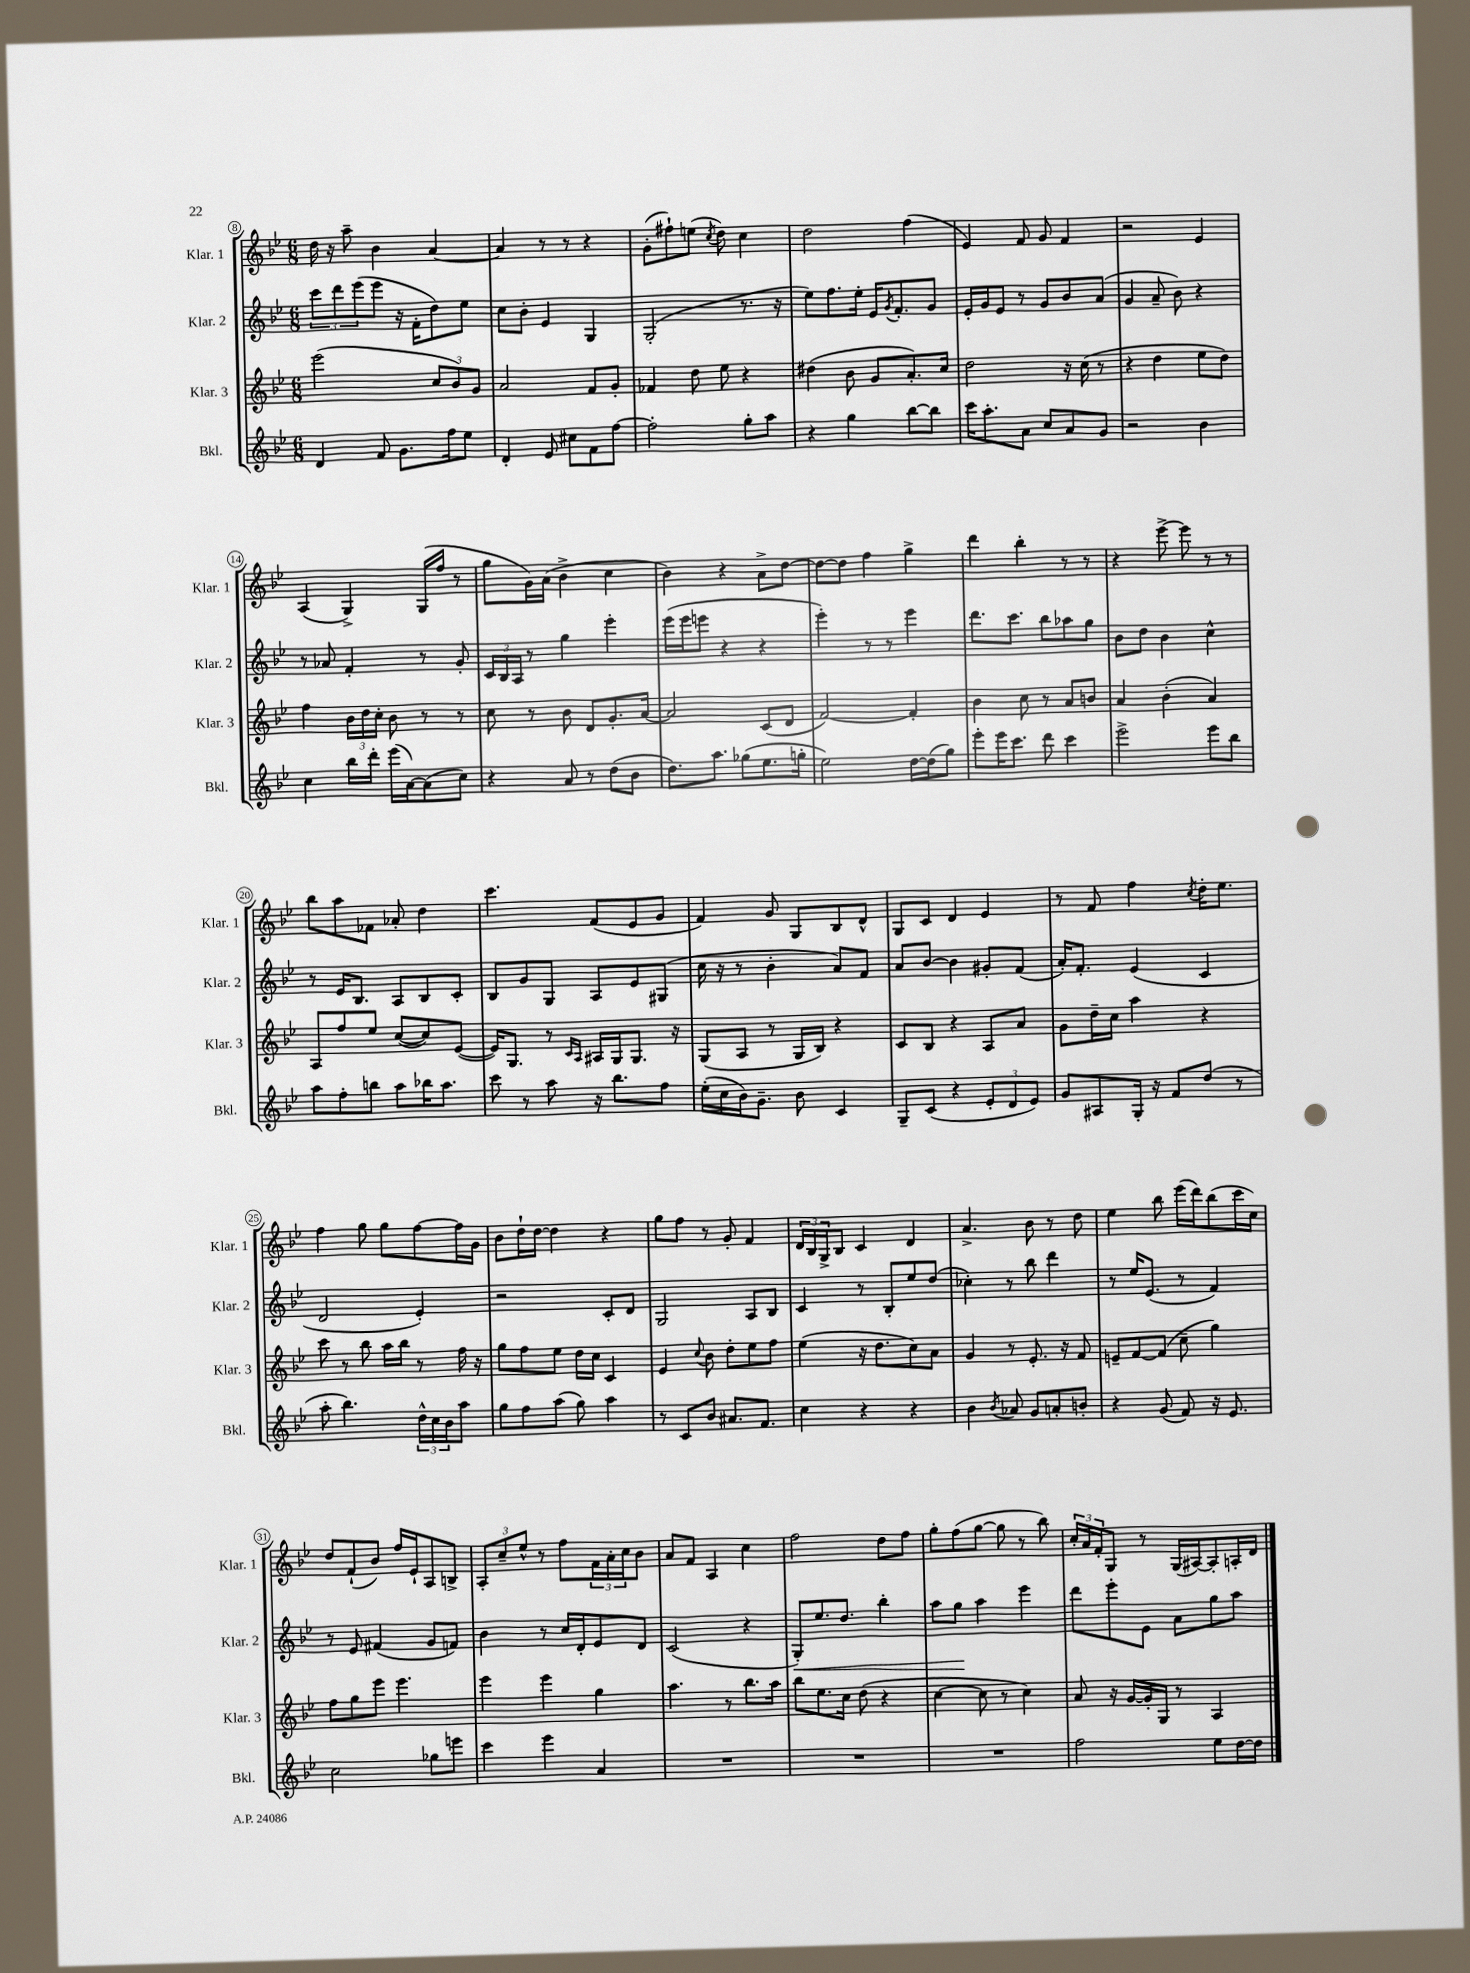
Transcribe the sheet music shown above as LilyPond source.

<<
\new StaffGroup <<
\new Staff = "s0" \with { instrumentName = "Klar. 1" shortInstrumentName = "Klar. 1" } {
    \clef treble \key bes \major \numericTimeSignature \time 6/8
    d''16 r16 a''8-- bes'4 a'4~ |
    a'4 r8 r8 r4 |
    g'8-.( fis''8-!) e''8( \acciaccatura { c''8 } d''8) c''4 |
    d''2 f''4( |
    ees'4) f'8 g'8 f'4 |
    r2 ees'4 |
    a4( g4->) g16( f''16 r8 |
    g''8 g'16) a'16( bes'4-> c''4 |
    bes'4) r4 a'8-> d''8~ |
    d''8~ d''8 f''4 g''4-> |
    d'''4 bes''4-. r8 r8 |
    r4 ees'''8~-> ees'''8 r8 r8 |
    bes''8 a''8 fes'8 aes'8-. d''4 |
    c'''4. f'8( ees'8 g'8 |
    f'4) g'8 g8 bes8 d'8-^ |
    g8 c'8 d'4 ees'4 |
    r8 f'8 f''4 \acciaccatura { c''8 } d''16-. ees''8. |
    f''4 g''8 g''8 f''8~ f''16 g'16 |
    bes'8 d''16-! d''16~ d''4 r4 |
    g''8 f''8 r8 g'8-. f'4 |
    \tuplet 3/2 { d'16 bes16 g16-> } bes8 c'4 d'4 |
    a'4.-> bes'8 r8 d''8 |
    ees''4 bes''8 ees'''16( d'''16) bes''8( c'''16 c''16) |
    d''8 f'8-!( bes'8) f''16 ees'16-! a8 b8-> |
    \tuplet 3/2 { a8-. c''8-- ees''8-^ } r8 f''8 \tuplet 3/2 { f'16 a'16-. c''16 } bes'8 |
    a'8 f'8 a4 c''4 |
    f''2 d''8 f''8 |
    g''8-. f''8( g''8~ g''8 r8 bes''8) |
    \tuplet 3/2 { c''16-. a'16 f'16-. } g8 r8 g16( ais16~) ais8-. a16-. d'16 \bar "|." |
}
\new Staff = "s1" \with { instrumentName = "Klar. 2" shortInstrumentName = "Klar. 2" } {
    \clef treble \key bes \major \numericTimeSignature \time 6/8
    \tuplet 3/2 { c'''8 d'''8 ees'''8( } ees'''8 r16 f'16-. d''8) ees''8 |
    c''8 bes'8-. ees'4 g4 |
    g2-.( r8. r16 |
    ees''8) f''8. ees''16-. ees'16 \acciaccatura { g'8 } f'8.-. g'8 |
    ees'16-. g'16 ees'8 r8 g'8 bes'8 a'8( |
    g'4 a'8-- bes'8) r4 |
    r8 aes'8 f'4-. r8 g'8-. |
    \tuplet 3/2 { c'16 bes16 a16 } r8 g''4 ees'''4-. |
    ees'''16( ees'''16 e'''8 r4 r4 |
    ees'''4-.) r8 r8 ees'''4 |
    d'''8. c'''8. bes''8 aes''8 g''8 |
    bes'8 d''8 bes'4 c''4-^ |
    r8 ees'16 bes8. a8 bes8 c'8-. |
    bes8 g'8 g8 a8 ees'8 gis8( |
    c''16 r16 r8 bes'4-. a'8) f'8 |
    a'8 bes'8~ bes'4 gis'8-. f'8( |
    a'16-.) f'8.-. ees'4( c'4 |
    d'2 ees'4-.) |
    r2 c'8-. d'8 |
    g2 a8 bes8 |
    c'4 r8 bes8-. ees''8 d''8( |
    ces''4-.) r8 bes''8 d'''4 |
    r8 ees''16 ees'8.( r8 f'4) |
    r8 ees'8 fis'4( g'8 f'8) |
    bes'4 r8 c''16 d'16-. ees'8 d'8 |
    c'2( r4 |
    g8-.\<) ees''8. d''8. bes''4-. |
    a''8 g''8\! a''4 ees'''4 |
    d'''8 ees'''8-. ees'8 a'8 g''8 a''8 \bar "|." |
}
\new Staff = "s2" \with { instrumentName = "Klar. 3" shortInstrumentName = "Klar. 3" } {
    \clef treble \key bes \major \numericTimeSignature \time 6/8
    ees'''2( \tuplet 3/2 { c''8 bes'8) g'8 } |
    a'2 f'8 g'8-. |
    fes'4 d''8 ees''8 r4 |
    dis''4( bes'8 g'8 a'8.-.) c''16 |
    d''2 r16 c''16( r8 |
    r4 d''4 ees''8 d''8) |
    f''4 \tuplet 3/2 { bes'16 d''16 c''16-. } bes'8 r8 r8 |
    c''8 r8 bes'8 d'8 g'8.-. a'16~ |
    a'2 c'8( d'8 |
    f'2~) f'4-. |
    bes'4 c''8 r8 a'8 b'8 |
    a'4 bes'4-.( a'4) |
    a8 f''8 ees''8 c''8~( c''8) ees'8~( |
    ees'16) g8. r8 \grace { c'16 a16 } ais16 g16 g8. r16 |
    g8( a8 r8 g16 bes16) r4 |
    c'8 bes8 r4 a8 a'8 |
    g'8 d''16-- c''16 a''4 r4 |
    c'''8 r8 bes''8 a''16 bes''16 r8 f''16 r16 |
    g''8 f''8 ees''8 d''16 c''16 c'4 |
    ees'4 \appoggiatura { c''8 } bes'8 d''8-. ees''8 f''8 |
    ees''4( r16 d''8. c''8) a'8 |
    g'4 r8 ees'8.-. r16 f'8 |
    e'8-- f'8~ f'8( c''8-- g''4) |
    f''8 g''8 ees'''8 ees'''4. |
    ees'''4 ees'''4 g''4 |
    a''4. r8 bes''8. a''16 |
    bes''8 ees''8. c''16 d''8( r4 |
    c''4~ c''8 r8 c''4) |
    a'8 r16 g'16~ g'16-. g16 r8 a4 \bar "|." |
}
\new Staff = "s3" \with { instrumentName = "Bkl." shortInstrumentName = "Bkl." } {
    \clef treble \key bes \major \numericTimeSignature \time 6/8
    d'4 f'8 g'8. f''16 ees''8 |
    d'4-. ees'8 cis''8 f'8 f''8~ |
    f''2-. g''8-. a''8 |
    r4 g''4 bes''8~ bes''8 |
    c'''16 a''8.-. a'8 c''8 a'8 g'8 |
    r2 bes'4 |
    c''4 bes''16 d'''16-. ees'''16( a'16~) a'8( c''8) |
    r4 a'8 r8 d''8( bes'8 |
    d''8.) a''8. ges''8( ees''8. g''16-. |
    ees''2) d''16~ d''16( g''8) |
    ees'''8-. ees'''16 c'''8. d'''8 c'''4 |
    ees'''2-> ees'''8 bes''8 |
    a''8 f''8-. b''8 a''8 bes''16 a''8. |
    c'''8 r8 a''8 r16 bes''8. f''8 |
    ees''16-.( c''16 bes'16) g'8.-- bes'8 c'4 |
    g8-- c'8( r4 \tuplet 3/2 { ees'8-. d'8 ees'8) } |
    g'8 ais8 g16-. r16 f'8 d''8( r8 |
    a''8-. bes''4.) \tuplet 3/2 { d''16-^ c''16 bes'16 } a''8 |
    g''8 f''8 a''8( g''8) a''4 |
    r8 c'8 bes'8 ais'8. f'8. |
    c''4 r4 r4 |
    bes'4 \acciaccatura { bes'8 } aes'8 g'8 a'8-. b'8-. |
    r4 g'8( f'8) r16 ees'8. |
    c''2 ges''8 e'''8 |
    c'''4 ees'''4 a'4 |
    R2. |
    R2. |
    R2. |
    f''2 ees''8 d''16~ d''16 \bar "|." |
}
>>
>>
\layout { \context { \Score currentBarNumber = #8 \override BarNumber.stencil = #(make-stencil-circler 0.1 0.3 ly:text-interface::print) } }
